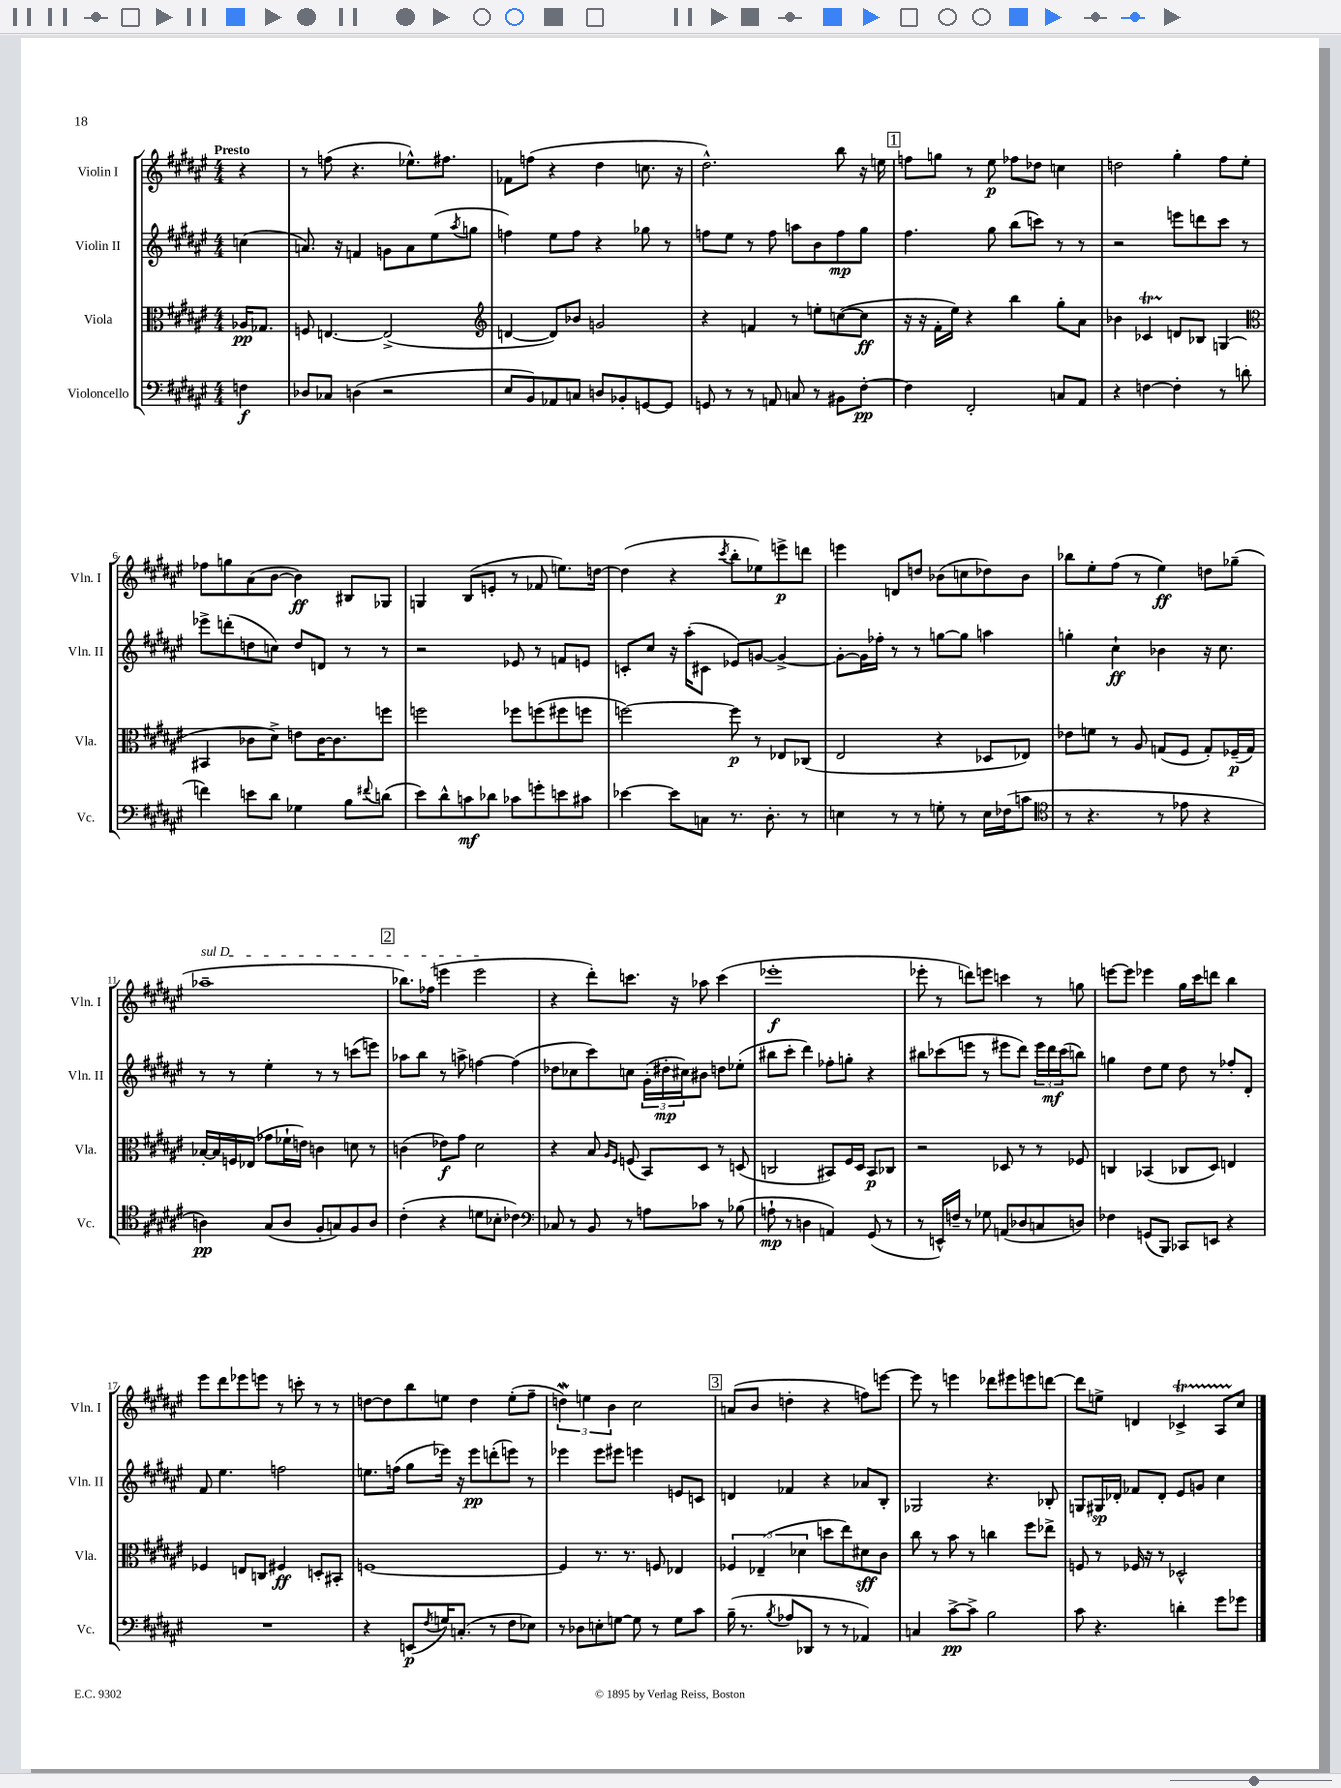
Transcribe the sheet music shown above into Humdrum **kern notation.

**kern	**dynam	**kern	**dynam	**kern	**dynam	**kern	**dynam
*part4	*part4	*part3	*part3	*part2	*part2	*part1	*part1
*staff4	*staff4	*staff3	*staff3	*staff2	*staff2	*staff1	*staff1
*I"Violoncello	*	*I"Viola	*	*I"Violin II	*	*I"Violin I	*
*I'Vc.	*	*I'Vla.	*	*I'Vln. II	*	*I'Vln. I	*
*clefF4	*	*clefC3	*	*clefG2	*	*clefG2	*
*k[f#c#g#d#a#e#]	*	*k[f#c#g#d#a#e#]	*	*k[f#c#g#d#a#e#]	*	*k[f#c#g#d#a#e#]	*
*M4/4	*	*M4/4	*	*M4/4	*	*M4/4	*
=	=	=	=	=	=	=	=
!	!	!	!	!	!	!LO:TX:a:B:t=Presto	!
4Fn\	f	16A-X/KL	pp	(4ccn\	.	4r	.
.	.	8.G-X/J	.	.	.	.	.
=1	=1	=1	=1	=1	=1	=1	=1
8D-X/L	.	8Fn/	.	8.an/)	.	8r	.
8C-X/J	.	[4.En/	.	.	.	(8ffn\	.
.	.	.	.	16r	.	.	.
(4Dn\	.	.	.	4fn/	.	4.r	.
2r	.	(2E^/]	.	8gn\L	.	.	.
.	.	.	.	8a\	.	8.ee-X^^\L)	.
.	.	.	.	(8ee#\	.	.	.
.	.	.	.	.	.	8.ff#X\J	.
.	.	.	.	8qaa#/	.	.	.
.	.	.	.	8ggn\J	.	.	.
=2	=2	=2	=2	=2	=2	=2	=2
*	*	*clefG2	*	*	*	*	*
8E#/L	.	[4dn/	.	4ffn\)	.	8f-X\L	.
8BB/)	.	.	.	.	.	(8ffn\J	.
8AA-X/	.	8d/L])	.	8ee#\L	.	4r	.
8Cn/J	.	8b-X/J	.	8ff\J	.	.	.
8Dn/L	.	2gn/	.	4r	.	4dd#\	.
8BB-X'/	.	.	.	.	.	.	.
[8GGn/	.	.	.	8gg-X\	.	8.ccn\	.
8GG/J]	.	.	.	8r	.	.	.
.	.	.	.	.	.	16r	.
=3	=3	=3	=3	=3	=3	=3	=3
8GGn/	.	4r	.	8ffn\L	.	2.dd#^^\)	.
8r	.	.	.	8ee#\J	.	.	.
8r	.	4fn/	.	8r	.	.	.
8AAn/	.	.	.	8ff\	.	.	.
8Cn/	.	8r	.	8aan\L	.	.	.
8r	.	8een'\L	.	8b\	.	.	.
8BB#X\L	.	([8ccn\	.	8ff\	mp	8bb\	.
[8F#'\J	pp	8cc\J]	ff	8gg#\J	.	16r	.
.	.	.	.	.	.	16een\	.
!!LO:REH:place=s1:t=1
=4	=4	=4	=4	=4	=4	=4	=4
4F#\]	.	16r	.	4.ff#\	.	8ffn\L	.
.	.	16r	.	.	.	.	.
.	.	16f#'\LL	.	.	.	8ggn\J	.
.	.	16ee#\JJ)	.	.	.	.	.
2FF#'/	.	4r	.	.	.	8r	.
.	.	.	.	8gg#\	.	8ee#\	p
.	.	4bb\	.	(8bb\L	.	8ff-X\L	.
.	.	.	.	8cccn\J)	.	8dd-X\J	.
8Cn/L	.	8gg#'\L	.	8r	.	4ccn\	.
8AA#/J	.	8a#\J	.	8r	.	.	.
=5	=5	=5	=5	=5	=5	=5	=5
4r	.	4b-X\	.	2r	.	2ddn\	.
[4Fn\	.	4c-XT/	.	.	.	.	.
4F'\]	.	8dn/L	.	8eeen\L	.	4gg#'\	.
.	.	8B-X/J	.	8dddn\	.	.	.
8r	.	(4Gn/	.	8ccc#\J	.	8ff#\L	.
(8dn\	.	.	.	8r	.	8ee#'\J	.
!!LO:LB:g=z
=6	=6	=6	=6	=6	=6	=6	=6
*	*	*clefC3	*	*	*	*	*
4fn\)	.	4BB#X/	.	8eee-X^\L	.	8ff-X\L	.
.	.	.	.	(8dddn'\	.	8ggn\	.
8en\L	.	8c-X\L	.	8ddn\	.	(8a#\	.
8d#\J	.	8d#^\J)	.	8ccn\J)	.	[8b\J	.
4G-X\	.	8en\L	.	8dd/L	.	4b\])	ff
.	.	[16c-\K	.	8dn/J	.	.	.
.	.	8.c-\]	.	.	.	.	.
8B\L	.	.	.	8r	.	8B#X/L	.
8qqf#X/	.	.	.	.	.	.	.
(8dn\J	.	8ffn\J	.	8r	.	8G-X/J	.
=7	=7	=7	=7	=7	=7	=7	=7
8e#\L)	.	2ffn\	.	2r	.	4Gn/	.
8d#^^\	.	.	.	.	.	.	.
8cn\	mf	.	.	.	.	(8B/L	.
8d-X\J	.	.	.	.	.	8en'/J	.
8c-X\L	.	8ff-X\L	.	8e-X/	.	8r	.
8gn'\	.	(8ffn\	.	8r	.	8f-X/	.
8en\	.	8ff#X\	.	8fn/L	.	8.een\L)	.
8c#X\J	.	8ffn\J	.	8en/J	.	.	.
.	.	.	.	.	.	[16ddn\Jk	.
=8	=8	=8	=8	=8	=8	=8	=8
[4e-X\	.	[2ffn\)	.	8cn'/L	.	(4dd\]	.
.	.	.	.	8cc#/J	.	.	.
8e-\L]	.	.	.	16r	.	4r	.
.	.	.	.	(16aa#'\KL	.	.	.
8Cn\J	.	.	.	8c#X\J	.	.	.
.	.	.	.	.	.	8qccc#/	.
8.r	.	8ff\]	p	8e-X/L)	.	8bb'\L	.
.	.	8r	.	[8gn/J	.	8ee-X\)	.
8.D#'\	.	.	.	.	.	.	.
.	.	8E-X/L	.	4g^/_	.	8eeen^\	p
8r	.	(8C-X/J	.	.	.	8dddn\J	.
=9	=9	=9	=9	=9	=9	=9	=9
4En\	.	2E#/	.	8g'\L_	.	4eeen\	.
.	.	.	.	16g\L]	.	.	.
.	.	.	.	16ff-X'\JJ	.	.	.
8r	.	.	.	8r	.	8dn/L	.
8r	.	.	.	8r	.	8ddn/J	.
8Gn'\	.	4r	.	[8ggn\L	.	(8b-X\L	.
8r	.	.	.	8gg\J]	.	8ccn\	.
16E\LL	.	8D-X/L	.	4aan\	.	8dd-X\)	.
(16F-X\J	.	.	.	.	.	.	.
8cn\J	.	8E-X/J)	.	.	.	8b-\J	.
=10	=10	=10	=10	=10	=10	=10	=10
*clefC4	*	*	*	*	*	*	*
8r	.	8e-X\L	.	4ggn'\	.	8bb-X\L	.
4.r	.	8fn\J	.	.	.	8ee#'\	.
.	.	8r	.	4cc#`\	ff	(8ff#\J	.
.	.	8A#/	.	.	.	8r	.
8r	.	(8Gn/L	.	4b-X\	.	4ee#\)	ff
8e-X\	.	8F#/J	.	.	.	.	.
4r	.	8G'/L)	.	16r	.	8ddn\L	.
.	.	.	.	8.cc#\	.	.	.
.	.	(16F-X~/L	p	.	.	(8gg-X~\J	.
.	.	16G/JJ)	.	.	.	.	.
!!LO:LB:g=z
=11	=11	=11	=11	=11	=11	=11	=11
!	!	!	!	!	!	!LO:TX:a:i:t=sul D	!
4An\)	pp	[16B-X'/LL	.	8r	.	1aa-X~	.
.	.	16B-/]	.	.	.	.	.
.	.	16Fn/	.	8r	.	.	.
.	.	(16E-X/JJ	.	.	.	.	.
(8G#/L	.	8g-X\L	.	4ee#'\	.	.	.
8A/J	.	16f-X`\L	.	.	.	.	.
.	.	16en\JJ)	.	.	.	.	.
8F#'/L	.	4cn\	.	8r	.	.	.
8Gn/)	.	.	.	8r	.	.	.
8F#/	.	8dn\	.	(8cccn\L	.	.	.
8A/J	.	8r	.	8eeen\J)	.	.	.
!!LO:REH:place=s1:t=2
=12	=12	=12	=12	=12	=12	=12	=12
(4c#'\	.	(4cn\	.	8aa-X\L	.	8.bb-X\L)	.
.	.	.	.	8bb\J	.	.	.
.	.	.	.	.	.	(16ff-X\Jk	.
4r	.	8e-X\L)	f	8r	.	4eeen\	.
.	.	8g#\J	.	8aan^\	.	.	.
8dn\L	.	2d#\	.	[4ffn\	.	2eee\	.
8B-X'\J	.	.	.	.	.	.	.
4c-X\)	.	.	.	(4ff\]	.	.	.
=13	=13	=13	=13	=13	=13	=13	=13
*clefF4	*	*	*	*	*	*	*
8C-X/	.	4r	.	8dd-X\L	.	4r	.
8r	.	.	.	8cc-X\	.	.	.
8BB/	.	8B/	.	8ccc#\)	.	8ddd#'\L)	.
.	.	16qqA#/LL	.	.	.	.	.
.	.	16qqF#/JJ	.	.	.	.	.
8r	.	(8Fn/	.	8ccn\J	.	8.cccn\J	.
8An\L	.	8BB/L)	.	(24g#'\LL	.	.	.
.	.	.	.	24dd#X'\	mp	.	.
.	.	.	.	.	.	16r	.
.	.	.	.	24cc#X\J)	.	.	.
8c-X\J	.	8D#/J	.	8b#X\J	.	8aa-X\	.
8r	.	8r	.	8ddn\L	.	(4ccc\	.
(8B-X\	.	(8Dn/	.	(8ee-X'\J	.	.	.
=14	=14	=14	=14	=14	=14	=14	=14
8An`\	mp	2Cn/	.	8bb#X\L	.	1eee-X'	f
8r	.	.	.	8ccc#'\J	.	.	.
4Dn\	.	.	.	4ddd#\)	.	.	.
4AAn/)	.	8BB#X/L)	.	8ff-X'\L	.	.	.
.	.	16F#/L	.	8ggn'\J	.	.	.
.	.	16D#/JJ	.	.	.	.	.
(8GG#/	.	8BB#/L	p	4r	.	.	.
8r	.	8C-X/J	.	.	.	.	.
=15	=15	=15	=15	=15	=15	=15	=15
8r	.	2r	.	8bb#X\L	.	8eee-X'\	.
16EEn^^/LL)	.	.	.	(8ccc-X\	.	8r	.
16Fn~/JJ	.	.	.	.	.	.	.
8r	.	.	.	8eeen\J	.	8dddn\L)	.
8G-X\	.	.	.	8r	.	8eeen\J	.
(8AAn/L	.	8D-X/	.	8eee#X\L	.	4cccn\	.
8D-X/	.	8r	.	8ddd#\J)	.	.	.
8Cn/	.	8r	.	24eee#\LL	.	8r	.
.	.	.	.	24ddd#\	mf	.	.
.	.	.	.	(24ccc-\J	.	.	.
8Dn/J)	.	8F-X/	.	8bbn\J)	.	8ggn\	.
=16	=16	=16	=16	=16	=16	=16	=16
4F-X\	.	4Cn/	.	4ggn\	.	[8eeen\L	.
.	.	.	.	.	.	8eee\J]	.
(8GGn/L	.	(4BB-X/	.	8dd#\L	.	4eee-X\	.
8BBB/J)	.	.	.	8ee#\J	.	.	.
8CC-X/L	.	8C-X/L	.	8dd#\	.	16gg#\LL	.
.	.	.	.	.	.	16ccc#\J	.
8EEn/J	.	8D#/J)	.	8r	.	8dddn\J	.
4r	.	4En/	.	8ff-X'/L	.	4bb\	.
.	.	.	.	8d#'/J	.	.	.
!!LO:LB:g=z
=17	=17	=17	=17	=17	=17	=17	=17
1r	.	4F-X/	.	8f#/	.	8eee#\L	.
.	.	.	.	4.ee#\	.	8ddd#\	.
.	.	8En/L	.	.	.	8eee-X\	.
.	.	8Cn/J	.	.	.	8eeen\J	.
.	.	4F#X/	ff	2ffn\	.	8r	.
.	.	.	.	.	.	8cccn'\	.
.	.	8Dn'/L	.	.	.	8r	.
.	.	8BB#X'/J	.	.	.	8r	.
=18	=18	=18	=18	=18	=18	=18	=18
4r	.	[1Fn	.	8.een\L	.	[8ddn\L	.
.	.	.	.	.	.	8dd\]	.
.	.	.	.	(16ffn\Jk	.	.	.
(8EEn/L	p	.	.	8gg#\L	.	8bb\	.
8qF#/	.	.	.	.	.	.	.
16Gn/K)	.	.	.	16eee-X\Jk)	.	8een\J	.
(8.Cn'/J	.	.	.	16r	.	.	.
.	.	.	.	8eee-\L	pp	4dd\	.
8r	.	.	.	(8dddn'\	.	.	.
8F#\L	.	.	.	8eeen\J)	.	(8ee'\L	.
8E-X\J)	.	.	.	8r	.	8ff#~\J	.
=19	=19	=19	=19	=19	=19	=19	=19
8r	.	4F/]	.	4eee-X\	.	6ddnw\)	.
8D-X\L	.	.	.	.	.	.	.
.	.	.	.	.	.	6een\	.
8En'\	.	8.r	.	8eee-\L	.	.	.
.	.	.	.	.	.	6b\	.
[8Gn\J	.	.	.	8eee#X\J	.	.	.
.	.	8.r	.	.	.	.	.
8G\]	.	.	.	4eeen\	.	2cc#\	.
8r	.	8Fn/	.	.	.	.	.
8G\L	.	4E-X/	.	8en/L	.	.	.
8c#\J	.	.	.	8cn/J	.	.	.
!!LO:REH:place=s1:t=3
=20	=20	=20	=20	=20	=20	=20	=20
(16B~\	.	6F-X/	.	4dn/	.	(8an/L	.
8.r	.	.	.	.	.	.	.
.	.	.	.	.	.	8b/J	.
.	.	(6E-X~/	.	.	.	.	.
8qB/	.	.	.	.	.	.	.
8A-X/L	.	.	.	4f-X/	.	4ddn'\	.
.	.	6d-X\	.	.	.	.	.
8DD-X/J	.	.	.	.	.	.	.
8r	.	8ddn\L	.	4r	.	4r	.
8r	.	8ee#\)	.	.	.	.	.
4AA-X/)	.	8d#X\	sff	8a-X/L	.	8ffn\L)	.
.	.	8c#\J	.	8B'/J	.	[8eeen\J	.
=21	=21	=21	=21	=21	=21	=21	=21
4Cn/	.	8cc#\	.	2G-X/	.	8eee\]	.
.	.	8r	.	.	.	8r	.
[8c#^\L	pp	8b\	.	.	.	4eeen\	.
8c#^\J]	.	8r	.	.	.	.	.
2B\	.	4ccn\	.	4.r	.	8ddd-X\L	.
.	.	.	.	.	.	8eee#X\	.
.	.	8ff#\L	.	.	.	8eeen\	.
.	.	8ee-X^\J	.	8B-X'/	.	[8dddn\J	.
=22	=22	=22	=22	=22	=22	=22	=22
8c#\	.	8Fn/	.	8Gn/L	.	8ddd\L]	.
4.r	.	8r	.	16G#X/L	sp	8een^\J	.
.	.	.	.	16d-X'/JJ	.	.	.
.	.	16F-X/	.	8f-X/L	.	4dn/	.
.	.	16r	.	.	.	.	.
.	.	8r	.	8d-'/J	.	.	.
4dn'\	.	2D-X^^/	.	8e#/L	.	4c-XT^/	.
.	.	.	.	8gn/J	.	.	.
8g#\L	.	.	.	4cc#\	.	8A#TTT/L	.
8g-X\J	.	.	.	.	.	8cc#/J	.
==	==	==	==	==	==	==	==
*-	*-	*-	*-	*-	*-	*-	*-
